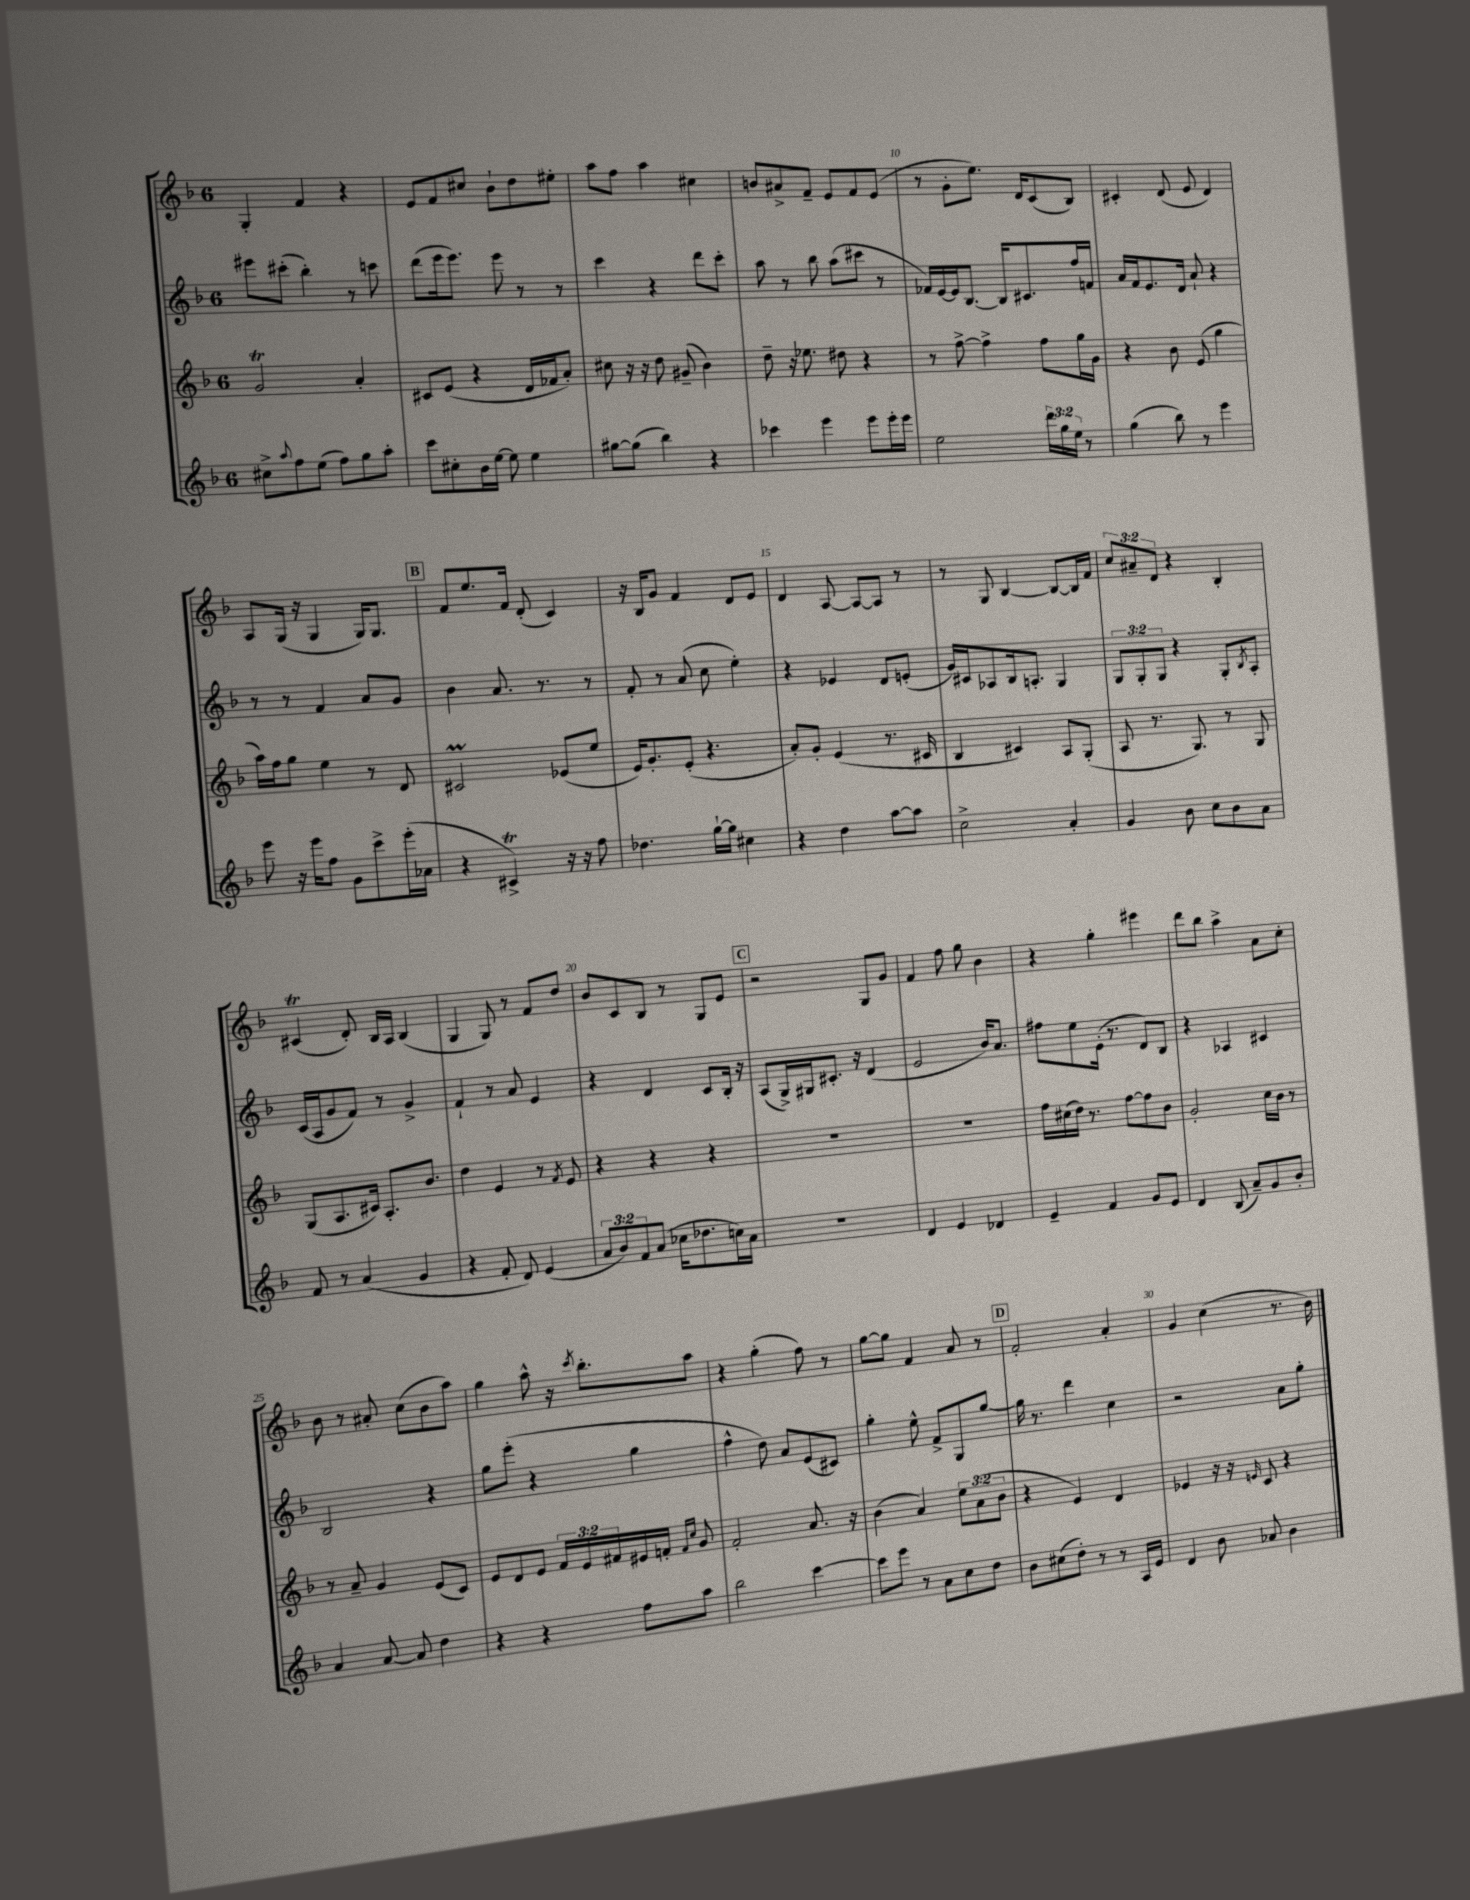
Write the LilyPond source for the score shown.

<<
\new StaffGroup <<
\new Staff = "s0" {
    \clef treble \key f \major \once \override Staff.TimeSignature.style = #'single-digit \time 6/8 \override Staff.TupletNumber.text = #tuplet-number::calc-fraction-text
    g4-. f'4 r4 |
    e'8 f'8 cis''8 bes'8-! d''8 eis''8-. |
    a''8 f''8 a''4 cis''4 |
    b'8 ais'8-> f'8-- e'8 f'8 e'8( |
    r8 g'8-. e''8.) d'16 c'8( bes8) |
    cis'4-. d'8( e'8 d'4) |
    a8 g16( r16 g4 g16) g8. |
    \mark \markup { \box "B" } f'8 e''8. f'16 d'8-.( c'4) |
    r16 bes16 g'8 f'4 d'8 e'8 |
    d'4 a8~ a8~ a8 r8 |
    r8 g8 bes4~ bes8~ bes16 f'16 |
    \tuplet 3/2 { c''8 ais'8-- d'8 } r4 bes4-. |
    cis'4\trill( d'8-.) bes16 a16 bes4( |
    g4 g8) r8 f'8 d''8 |
    bes'8 c'8 bes8 r8 g8 e'8 |
    \mark \markup { \box "C" } r2 g8 g'8 |
    f'4 f''8 g''8 bes'4 |
    r4 g''4-. eis'''4 |
    d'''8 bes''8 a''4-> a'8 c''8-. |
    bes'8 r8 ais'8-. c''8( bes'8 a''8) |
    g''4 a''8-^ r16 \acciaccatura { c'''8 } bes''8.-. a''8 |
    r4 g''4-.( f''8) r8 |
    g''8~ g''8 f'4 a'8 r8 |
    \mark \markup { \box "D" } f'2-. a'4-. |
    g'4 c''4( r8. bes'16) \bar "|." |
}
\new Staff = "s1" {
    \clef treble \key f \major \once \override Staff.TimeSignature.style = #'single-digit \time 6/8 \override Staff.TupletNumber.text = #tuplet-number::calc-fraction-text
    eis'''8 cis'''8-.( bes''4-.) r8 c'''8 |
    d'''8( e'''16 e'''8.) e'''8 r8 r8 |
    c'''4 r4 d'''8 c'''8-. |
    a''8 r8 bes''8 a''8( cis'''8 r8 |
    fes'16) e'16~ e'16 bes8.~ bes16 cis'8. f''16 f'16 |
    a'16 f'16 e'8. d'16 a'8-! r4 |
    r8 r8 f'4 a'8 g'8 |
    \mark \markup { \box "B" } bes'4 a'8. r8. r8 |
    f'8-. r8 a'8( c''8 e''4-.) |
    r4 ees'4 d'8 e'8-.( |
    g'16) cis'16 aes8 bes16 a8.-. g4 |
    \tuplet 3/2 { g8 g8-. g8 } r4 g8-. \acciaccatura { bes8 } a8-. |
    c'16( a16 g'8 f'8) r8 g'4-> |
    f'4-! r8 a'8 e'4 |
    r4 d'4 c'8 bes16-. r16 |
    \mark \markup { \box "C" } a8( g16->) gis16 cis'8.-. r16 d'4( |
    e'2 bes'16) a'8. |
    fis''8 e''8 e'16-.( r8. d'8) bes8 |
    r4 aes4 cis'4 |
    bes2 r4 |
    g''8 e'''8-.( r4 g''4 |
    f''4-^ d''8) a'8 e'8( cis'8) |
    g''4-. e''8-^ f'8-> g8 g''8~ |
    \mark \markup { \box "D" } g''16 r8. d'''4 c''4 |
    r2 a'8 g''8-. \bar "|." |
}
\new Staff = "s2" {
    \clef treble \key f \major \once \override Staff.TimeSignature.style = #'single-digit \time 6/8 \override Staff.TupletNumber.text = #tuplet-number::calc-fraction-text
    g'2\trill a'4-. |
    cis'8 e'8( r4 d'16 fes'16 a'8-.) |
    cis''8 r16 r16 d''8 gis'8--( bes'4) |
    d''8-- r16 ees''8. dis''8 r4 |
    r8 f''8~-> f''4-> f''8 g''16 g'16 |
    r4 bes'8 e'8( g''4 |
    a''16) f''16 g''8 e''4 r8 d'8 |
    \mark \markup { \box "B" } cis'2\prall ees'8( e''8 |
    e'16) g'8.-. e'8-.( r4. |
    a'8-.) g'8-. e'4( r8. cis'16 |
    bes4 cis'4) a8 g8-.( |
    a8 r8. g8.) r8 g8 |
    g8( a8. cis'16) a8.-. bes'8. |
    d''4 e'4 r8 \acciaccatura { f'8 } e'8 |
    r4 r4 r4 |
    \mark \markup { \box "C" } R2. |
    R2. |
    f''16 cis''16( d''16) r8. f''8~ f''8 bes'8 |
    g'2-. c''16 bes'16 r8 |
    r8 a'8-- g'4 e'8( c'8) |
    e'8 d'8 e'8 \tuplet 3/2 { f'16 e'16 fis'16 } eis'16 f'16-. \grace { f'16 c''16 } g'8 |
    f'2-. a'8. r16 |
    bes'4( a'4) \tuplet 3/2 { e''8 a'8( bes'8 } |
    \mark \markup { \box "D" } r4 e'4) d'4 |
    ees'4 r16 r16 \grace { e'16 } c'8 r4 \bar "|." |
}
\new Staff = "s3" {
    \clef treble \key f \major \once \override Staff.TimeSignature.style = #'single-digit \time 6/8 \override Staff.TupletNumber.text = #tuplet-number::calc-fraction-text
    cis''8-> \appoggiatura { a''8 } f''8 e''8( f''8) g''8 a''8-. |
    c'''8 cis''8-. bes'16 e''16~ e''8 e''4 |
    gis''8~ gis''8( bes''4) r4 |
    ces'''4 e'''4 e'''8 e'''16-. e'''16 |
    e''2 \tuplet 3/2 { d'''16 g''16 e''16 } r8 |
    g''4( bes''8) r8 e'''4 |
    e'''8 r16 e'''16 f''8 g'8 c'''8-> e'''16-.( aes'16 |
    \mark \markup { \box "B" } r4 cis'4->\trill) r16 r16 f''8 |
    des''4. g''16~-! g''16 cis''4 |
    r4 d''4 a''8~ a''8 |
    c''2-> a'4-. |
    g'4 bes'8 c''8 bes'8 a'8 |
    f'8 r8 a'4( g'4 |
    r4 f'8-. d'8) e'4( |
    \tuplet 3/2 { a'8 bes'8) f'8 } a'8( ces''16 des''8. c''16) a'16 |
    \mark \markup { \box "C" } R2. |
    d'4 e'4 des'4 |
    e'4-- f'4 g'8 e'8 |
    d'4 bes8( a'8--) g'8 bes'8-. |
    a'4 a'8~ a'8 d''4 |
    r4 r4 f''8 a''8 |
    bes''2 c'''4~ |
    c'''8 e'''8 r8 a'8 c''8 d''8 |
    \mark \markup { \box "D" } bes'8 cis''8( d''8-.) r8 r8 a16 e'16 |
    d'4 bes'8 aes'8 bes'4 \bar "|." |
}
>>
>>
\layout { \context { \Score currentBarNumber = #6 \override BarNumber.break-visibility = ##(#f #t #t) barNumberVisibility = #(every-nth-bar-number-visible 5) } }
